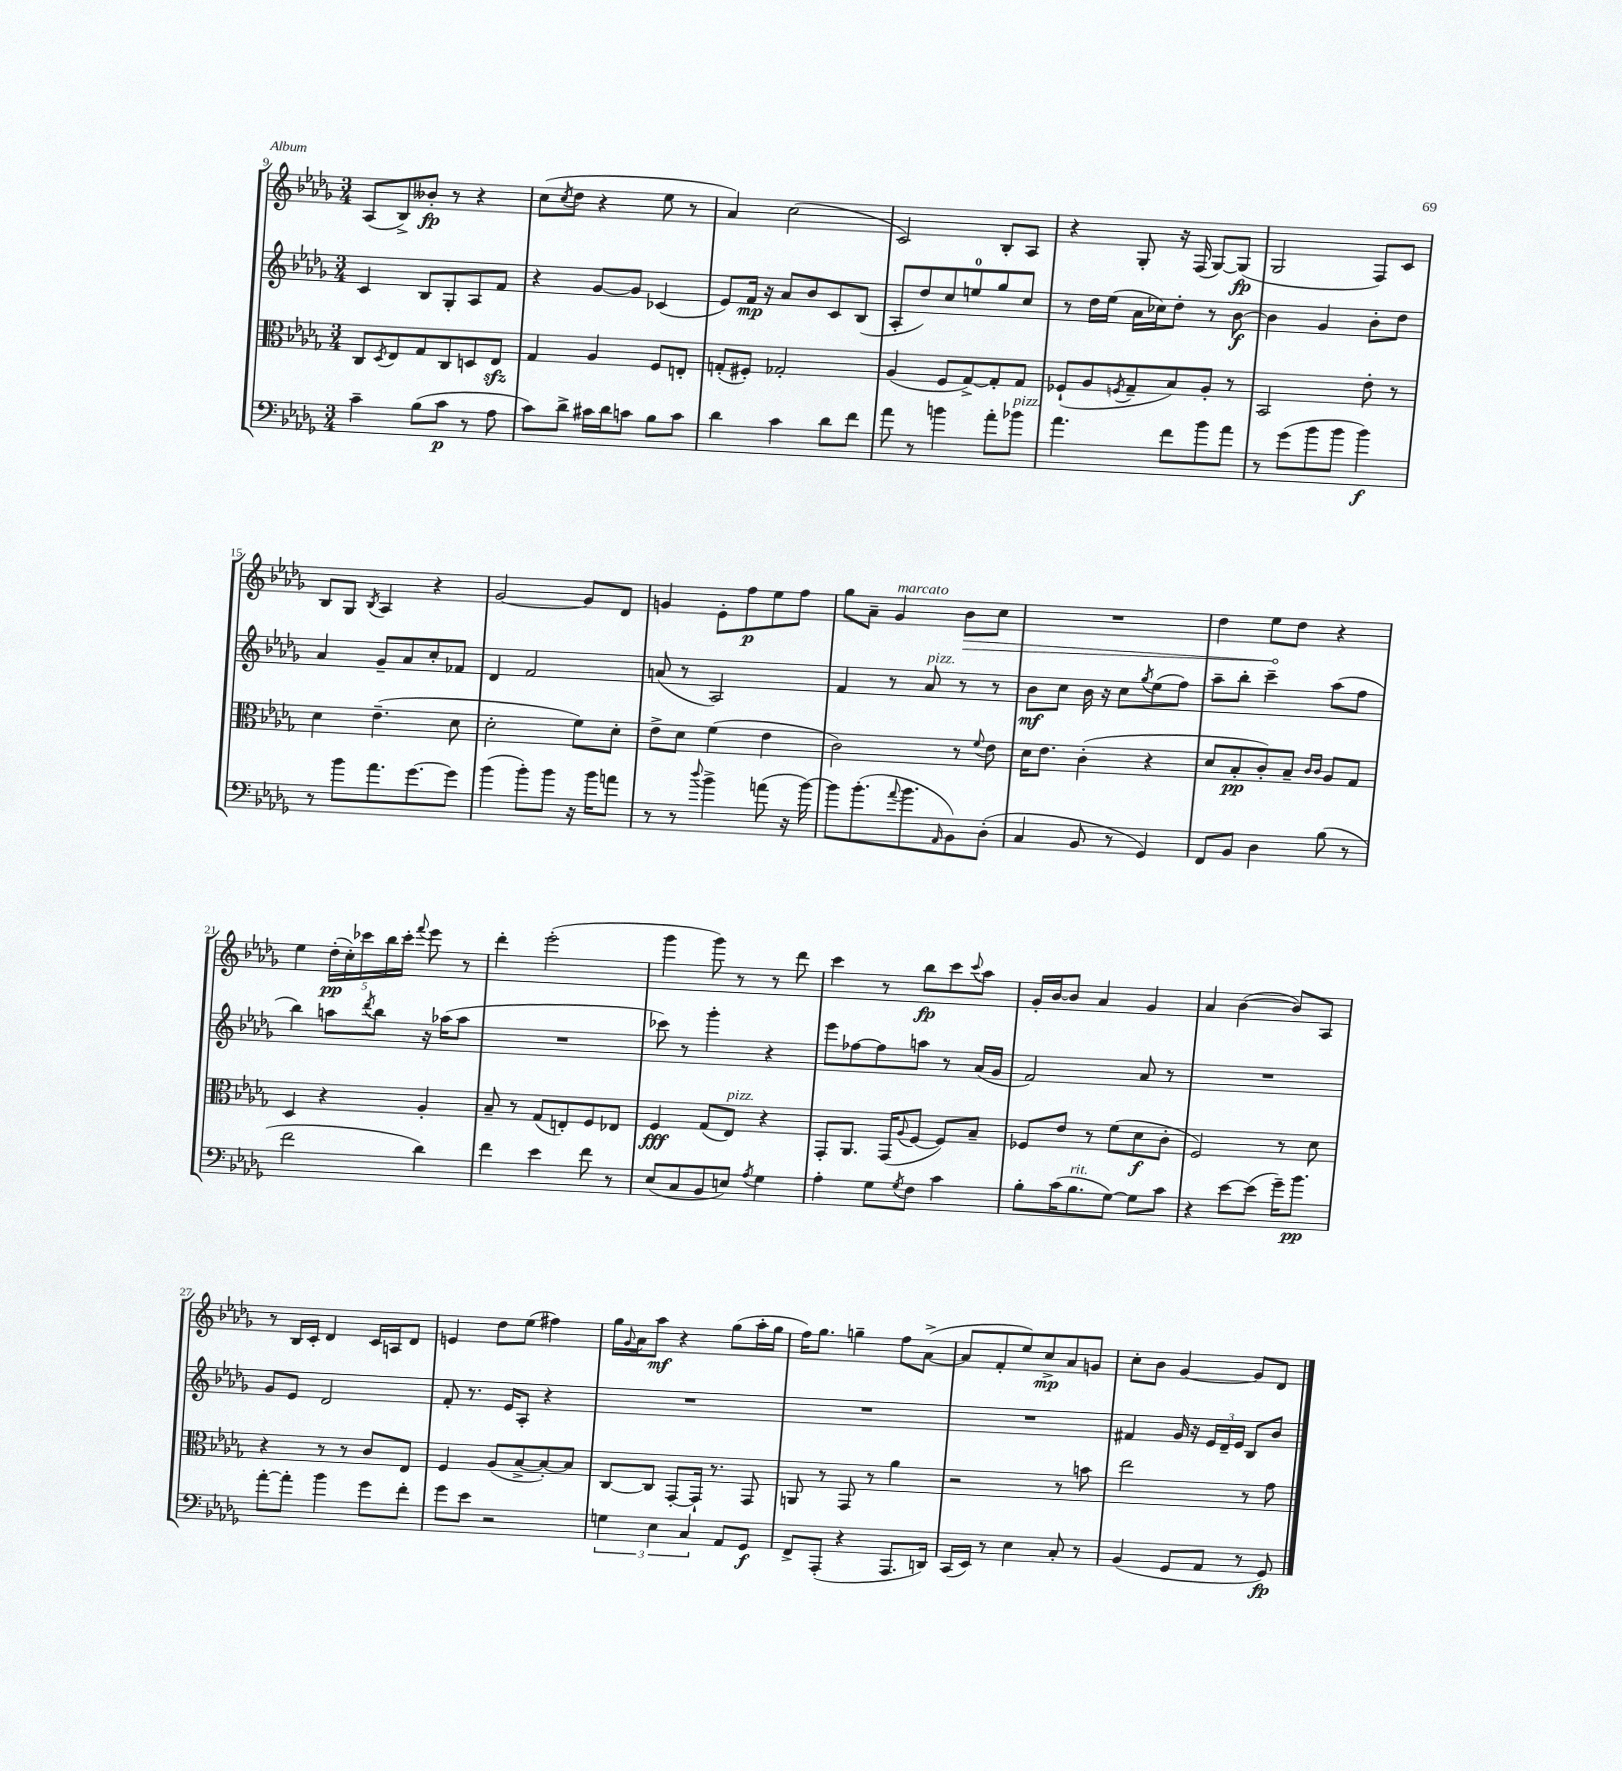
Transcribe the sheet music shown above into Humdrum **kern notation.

**kern	**dynam	**kern	**dynam	**kern	**dynam	**kern	**dynam
*part4	*part4	*part3	*part3	*part2	*part2	*part1	*part1
*staff4	*staff4	*staff3	*staff3	*staff2	*staff2	*staff1	*staff1
*clefF4	*	*clefC3	*	*clefG2	*	*clefG2	*
*k[b-e-a-d-g-]	*	*k[b-e-a-d-g-]	*	*k[b-e-a-d-g-]	*	*k[b-e-a-d-g-]	*
*M3/4	*	*M3/4	*	*M3/4	*	*M3/4	*
=9	=9	=9	=9	=9	=9	=9	=9
4c~\	.	8C/L	.	4c/	.	(8A-/L	.
.	.	8qD-/	.	.	.	.	.
.	.	8E-/	.	.	.	8B-^/)	.
(8B-\L	.	8G-/	.	8B-/L	.	8b--X'/J	fp
8c\J	p	8C/	.	8G-'/	.	8r	.
8r	.	8Dn/	.	8A-/	.	4r	.
8A-\	.	8E-zz/J	.	8f/J	.	.	.
=10	=10	=10	=10	=10	=10	=10	=10
8c\L)	.	4G-/	.	4r	.	(8cc\L	.
.	.	.	.	.	.	8qcc/	.
8d-^\J	.	.	.	.	.	8dd-\J	.
16c#X\LL	.	4A-/	.	[8g-/L	.	4r	.
16d-\J	.	.	.	.	.	.	.
8cn\J	.	.	.	8g-/J]	.	.	.
8B-\L	.	8F/L	.	(4c-X/	.	8ee-\	.
8c\J	.	8En'/J	.	.	.	8r	.
=11	=11	=11	=11	=11	=11	=11	=11
4d-\	.	(8Gn'/L	.	8e-/L)	.	4a-/)	.
.	.	8F#X'/J)	.	16f/Jk	mp	.	.
.	.	.	.	16r	.	.	.
4c\	.	2G-X'/	.	8a-/L	.	(2cc\	.
.	.	.	.	8b-/	.	.	.
8d-\L	.	.	.	8c/	.	.	.
8f\J	.	.	.	(8B-/J	.	.	.
=12	=12	=12	=12	=12	=12	=12	=12
8a-\	.	(4A-/	.	8A-'/L	.	2c/)	.
8r	.	.	.	8dd-/)	.	.	.
4bn\	.	8F/L	.	8cc/	.	.	.
.	.	[8G-^/)	.	8een/	.	.	.
8a-'\L	.	8G-'/]	.	8gg-/	.	8B-'/L	.
!LO:TX:a:i:t=pizz.	!	!	!	!	!	!	!
8b-X\J	.	8G-/J	.	8cc/J	.	8A-/J	.
=13	=13	=13	=13	=13	=13	=13	=13
4.a-\	.	(8F-X`/L	.	8r	.	4r	.
.	.	8A-/	.	16dd-\LL	.	.	.
.	.	.	.	(16ee-\JJ	.	.	.
.	.	8qFn/	.	.	.	.	.
.	.	8G-~/	.	16a-\LL	.	8G-'/	.
.	.	.	.	16cc-X\J)	.	.	.
8f\L	.	8B-/)	.	8dd-'\J	.	16r	.
.	.	.	.	.	.	(16F/	.
8b-\	.	8A-'/J	.	8r	.	[8G-/L)	.
8a-\J	.	8r	.	[8b-\	f	(8G-/J]	fp
=14	=14	=14	=14	=14	=14	=14	=14
8r	.	2BB-/	.	4b-\]	.	2G-/	.
(8g-\L	.	.	.	.	.	.	.
8b-\	.	.	.	4g-/	.	.	.
8b-\J	.	.	.	.	.	.	.
4b-\)	f	8e-'\	.	8b-'\L	.	8F/L)	.
.	.	8r	.	8dd-\J	.	8c/J	.
!!LO:LB:g=z
=15	=15	=15	=15	=15	=15	=15	=15
8r	.	4d-\	.	4a-/	.	8B-/L	.
8b-\L	.	.	.	.	.	8G-/J	.
.	.	.	.	.	.	8qB-/	.
8.a-\	.	(4.e-~\	.	8g-~/L	.	4A-/	.
.	.	.	.	8a-/	.	.	.
[8.g-\	.	.	.	.	.	.	.
.	.	.	.	8cc'/	.	4r	.
8g-\J]	.	8d-\	.	8f-X/J	.	.	.
=16	=16	=16	=16	=16	=16	=16	=16
(4b-\	.	2d-'\	.	4d-/	.	[2g-/	.
8b-'\L)	.	.	.	2f/	.	.	.
8b-\J	.	.	.	.	.	.	.
16r	.	8f\L)	.	.	.	8g-/L]	.
16b-\KL	.	.	.	.	.	.	.
8an\J	.	8d-'\J	.	.	.	8d-/J	.
=17	=17	=17	=17	=17	=17	=17	=17
8r	.	8e-^\L	.	(8an/	.	4gn/	.
8r	.	8d-\J	.	8r	.	.	.
8qqdd-/	.	.	.	.	.	.	.
4b-^\	.	(4f\	.	2A-/)	.	8e-'\L	.
.	.	.	.	.	.	8ff\	p
(8an\	.	4e-\	.	.	.	8ee-\	.
16r	.	.	.	.	.	8ff\J	.
[16b-\)	.	.	.	.	.	.	.
=18	=18	=18	=18	=18	=18	=18	=18
8b-\L]	.	2c\)	.	4f/	.	8gg-\L	.
(8.b-'\	.	.	.	.	.	8a-~\J	.
!	!	!	!	!	!	!LO:TX:a:i:t=marcato	!
.	.	.	.	8r	.	4g-/	.
8qqa-/	.	.	.	.	.	.	.
8.b-\	.	.	.	.	.	.	.
!	!	!	!	!LO:TX:a:i:t=pizz.	!	!	!
.	.	.	.	8a-/	.	.	.
16qqAA-/	.	.	.	.	.	.	.
!	!	!	!	!	!	!	!LO:HP:b
8BB-\)	.	8r	.	8r	.	8b-\L	>
.	.	8qqf/	.	.	.	.	.
(8D-'\J	.	8e-\	.	8r	.	8cc\J	.
=19	=19	=19	=19	=19	=19	=19	=19
4C/	.	16d-\KL	.	8b-\L	mf	2.r	.
.	.	8.e-\J	.	.	.	.	.
.	.	.	.	8cc\J	.	.	.
8BB-/	.	(4c'\	.	16b-\	.	.	.
.	.	.	.	16r	.	.	.
8r	.	.	.	8cc\L	.	.	.
.	.	.	.	8qgg-/	.	.	.
4GG-/)	.	4r	.	(8ee-\	.	.	.
.	.	.	.	8ff\J)	.	.	.
=20	=20	=20	=20	=20	=20	=20	=20
8FF/L	.	8d-/L	.	8aa-~\L	.	4dd-\	.
8BB-/J	.	8B-'/	pp	8bb-'\J	.	.	.
4D-\	.	8c'/)	.	4ccc~\	.	8ee-\L	.
.	.	8B-~/J	.	.	.	8dd-\J	]
.	.	16qqc/LL	.	.	.	.	.
.	.	16qqc/JJ	.	.	.	.	.
(8B-\	.	8A-/L	.	(8aa-\L	.	4r	.
8r	.	8G-/J	.	8ff\J	.	.	.
!!LO:LB:g=z
=21	=21	=21	=21	=21	=21	=21	=21
2f\	.	4D-/	.	4bb-\)	.	4ee-\	.
.	.	4r	.	8aan\L	.	(20dd-'\LL	pp
.	.	.	.	.	.	20cc'\)	.
.	.	.	.	.	.	20ccc-X\	.
.	.	.	.	8qddd-/	.	.	.
.	.	.	.	8bb-\J	.	.	.
.	.	.	.	.	.	20bb-\	.
.	.	.	.	.	.	20ccc-'\JJ	.
.	.	.	.	.	.	8qqfff/	.
4d-\)	.	4A-'/	.	16r	.	8eee-\	.
.	.	.	.	(16aa-X\KL	.	.	.
.	.	.	.	8aa-\J	.	8r	.
=22	=22	=22	=22	=22	=22	=22	=22
4f\	.	8B-~/	.	2.r	.	4ddd-'\	.
.	.	8r	.	.	.	.	.
4e-\	.	(8G-/L	.	.	.	(2eee-'\	.
.	.	8En'/)	.	.	.	.	.
8f\	.	8F/	.	.	.	.	.
8r	.	8E-X/J	.	.	.	.	.
=23	=23	=23	=23	=23	=23	=23	=23
(8E-/L	.	4F/	fff	8ccc-X\)	.	4ggg-\	.
8C/	.	.	.	8r	.	.	.
8BB-/	.	(8G-/L	.	4ggg-'\	.	8ggg-\)	.
!	!	!LO:TX:a:i:t=pizz.	!	!	!	!	!
8En/J)	.	8E-/J)	.	.	.	8r	.
8qA-/	.	.	.	.	.	.	.
4G-\	.	4r	.	4r	.	8r	.
.	.	.	.	.	.	8ddd-\	.
=24	=24	=24	=24	=24	=24	=24	=24
4A-'\	.	8GG-'/L	.	8eee-\L	.	4ccc\	.
.	.	8.AA-/J	.	[8ff-X\	.	.	.
8G-\L	.	.	.	8ff-\]	.	8r	.
.	.	(16GG-/KL	.	.	.	.	.
8qG-/	.	8qqA-/	.	.	.	.	.
8F\J	.	[8F/J	.	8aan\J	.	8bb-\L	fp
4c\	.	8F/L])	.	8r	.	8ccc\	.
.	.	.	.	.	.	8qqccc/	.
.	.	8B-~/J	.	(16a-/LL	.	8aa-\J	.
.	.	.	.	16g-/JJ	.	.	.
=25	=25	=25	=25	=25	=25	=25	=25
8B-'\L	.	8F-X/L	.	2f/)	.	16g-'/LL	.
.	.	.	.	.	.	[16b-/J	.
(16c\K	.	8e-/J	.	.	.	8b-/J]	.
!LO:TX:a:i:t=rit.	!	!	!	!	!	!	!
8.B-\	.	.	.	.	.	.	.
.	.	8r	.	.	.	4a-/	.
[8G-\J)	.	(8f\L	.	.	.	.	.
8G-\L]	.	8d-\	f	8a-/	.	4g-/	.
8c\J	.	8c'\J	.	8r	.	.	.
=26	=26	=26	=26	=26	=26	=26	=26
4r	.	2F/)	.	2.r	.	4a-/	.
[8e-\L	.	.	.	.	.	([4b-\	.
(8e-\J]	.	.	.	.	.	.	.
16g-~\KL)	.	8r	.	.	.	8b-/L])	.
8.b-\J	pp	.	.	.	.	.	.
.	.	8d-\	.	.	.	8A-/J	.
!!LO:LB:g=z
=27	=27	=27	=27	=27	=27	=27	=27
[8a-'\L	.	4r	.	8g-/L	.	8r	.
8a-'\J]	.	.	.	8e-/J	.	16B-/LL	.
.	.	.	.	.	.	16c'/JJ	.
4b-\	.	8r	.	2d-/	.	4d-/	.
.	.	8r	.	.	.	.	.
8g-\L	.	8c/L	.	.	.	16c/LL	.
.	.	.	.	.	.	16An/J	.
8f'\J	.	8E-/J	.	.	.	8d-/J	.
=28	=28	=28	=28	=28	=28	=28	=28
8g-\L	.	4F/	.	8f'/	.	4en/	.
8e-\J	.	.	.	8.r	.	.	.
2r	.	(8A-/L	.	.	.	8dd-\L	.
.	.	.	.	16e-/KL	.	.	.
.	.	[8B-^/	.	8A-'/J	.	(8ee-\J	.
.	.	8B-'/_)	.	4r	.	4ff#X\)	.
.	.	8B-/J]	.	.	.	.	.
=29	=29	=29	=29	=29	=29	=29	=29
6Gn\	.	[8C/L	.	2.r	.	16gg-\LL	.
.	.	.	.	.	.	8qqg-/	.
.	.	.	.	.	.	16a-\J	.
.	.	8C/J]	.	.	.	8aa-\J	mf
6E-\	.	.	.	.	.	.	.
.	.	[8GG-'/L	.	.	.	4r	.
6C/	.	.	.	.	.	.	.
.	.	16GG-`/Jk]	.	.	.	.	.
.	.	8.r	.	.	.	.	.
8AA-/L	.	.	.	.	.	(8gg-\L	.
8GG-/J	f	8GG-/	.	.	.	16aa-'\L	.
.	.	.	.	.	.	16gg-\JJ	.
=30	=30	=30	=30	=30	=30	=30	=30
8FF^/L	.	8AAn/	.	2.r	.	16ff\KL)	.
.	.	.	.	.	.	8.gg-\J	.
(8AAA-'/J	.	8r	.	.	.	.	.
4r	.	8GG-/	.	.	.	4ggn~\	.
.	.	8r	.	.	.	.	.
8.AAA-/L	.	4a-\	.	.	.	8ff\L	.
.	.	.	.	.	.	([8a-^\J	.
16DDn/Jk)	.	.	.	.	.	.	.
=31	=31	=31	=31	=31	=31	=31	=31
(16CC/LL	.	2r	.	2.r	.	8a-/L]	.
16EE-/JJ)	.	.	.	.	.	.	.
8r	.	.	.	.	.	8f'/	.
4E-\	.	.	.	.	.	8ee-/)	.
.	.	.	.	.	.	8cc^/	mp
8C'/	.	8r	.	.	.	8a-/	.
8r	.	8bn\	.	.	.	8gn/J	.
=32	=32	=32	=32	=32	=32	=32	=32
(4BB-/	.	2ee-\	.	4f#X/	.	8cc'\L	.
.	.	.	.	.	.	8b-\J	.
8GG-/L	.	.	.	16g-/	.	[4g-/	.
.	.	.	.	16r	.	.	.
8AA-/J	.	.	.	24e-/LL	.	.	.
.	.	.	.	24d-~/	.	.	.
.	.	.	.	24e-/JJ	.	.	.
8r	.	8r	.	8B-/L	.	8g-/L]	.
8GG-/)	fp	8g-\	.	8b-/J	.	8d-/J	.
==	==	==	==	==	==	==	==
*-	*-	*-	*-	*-	*-	*-	*-
